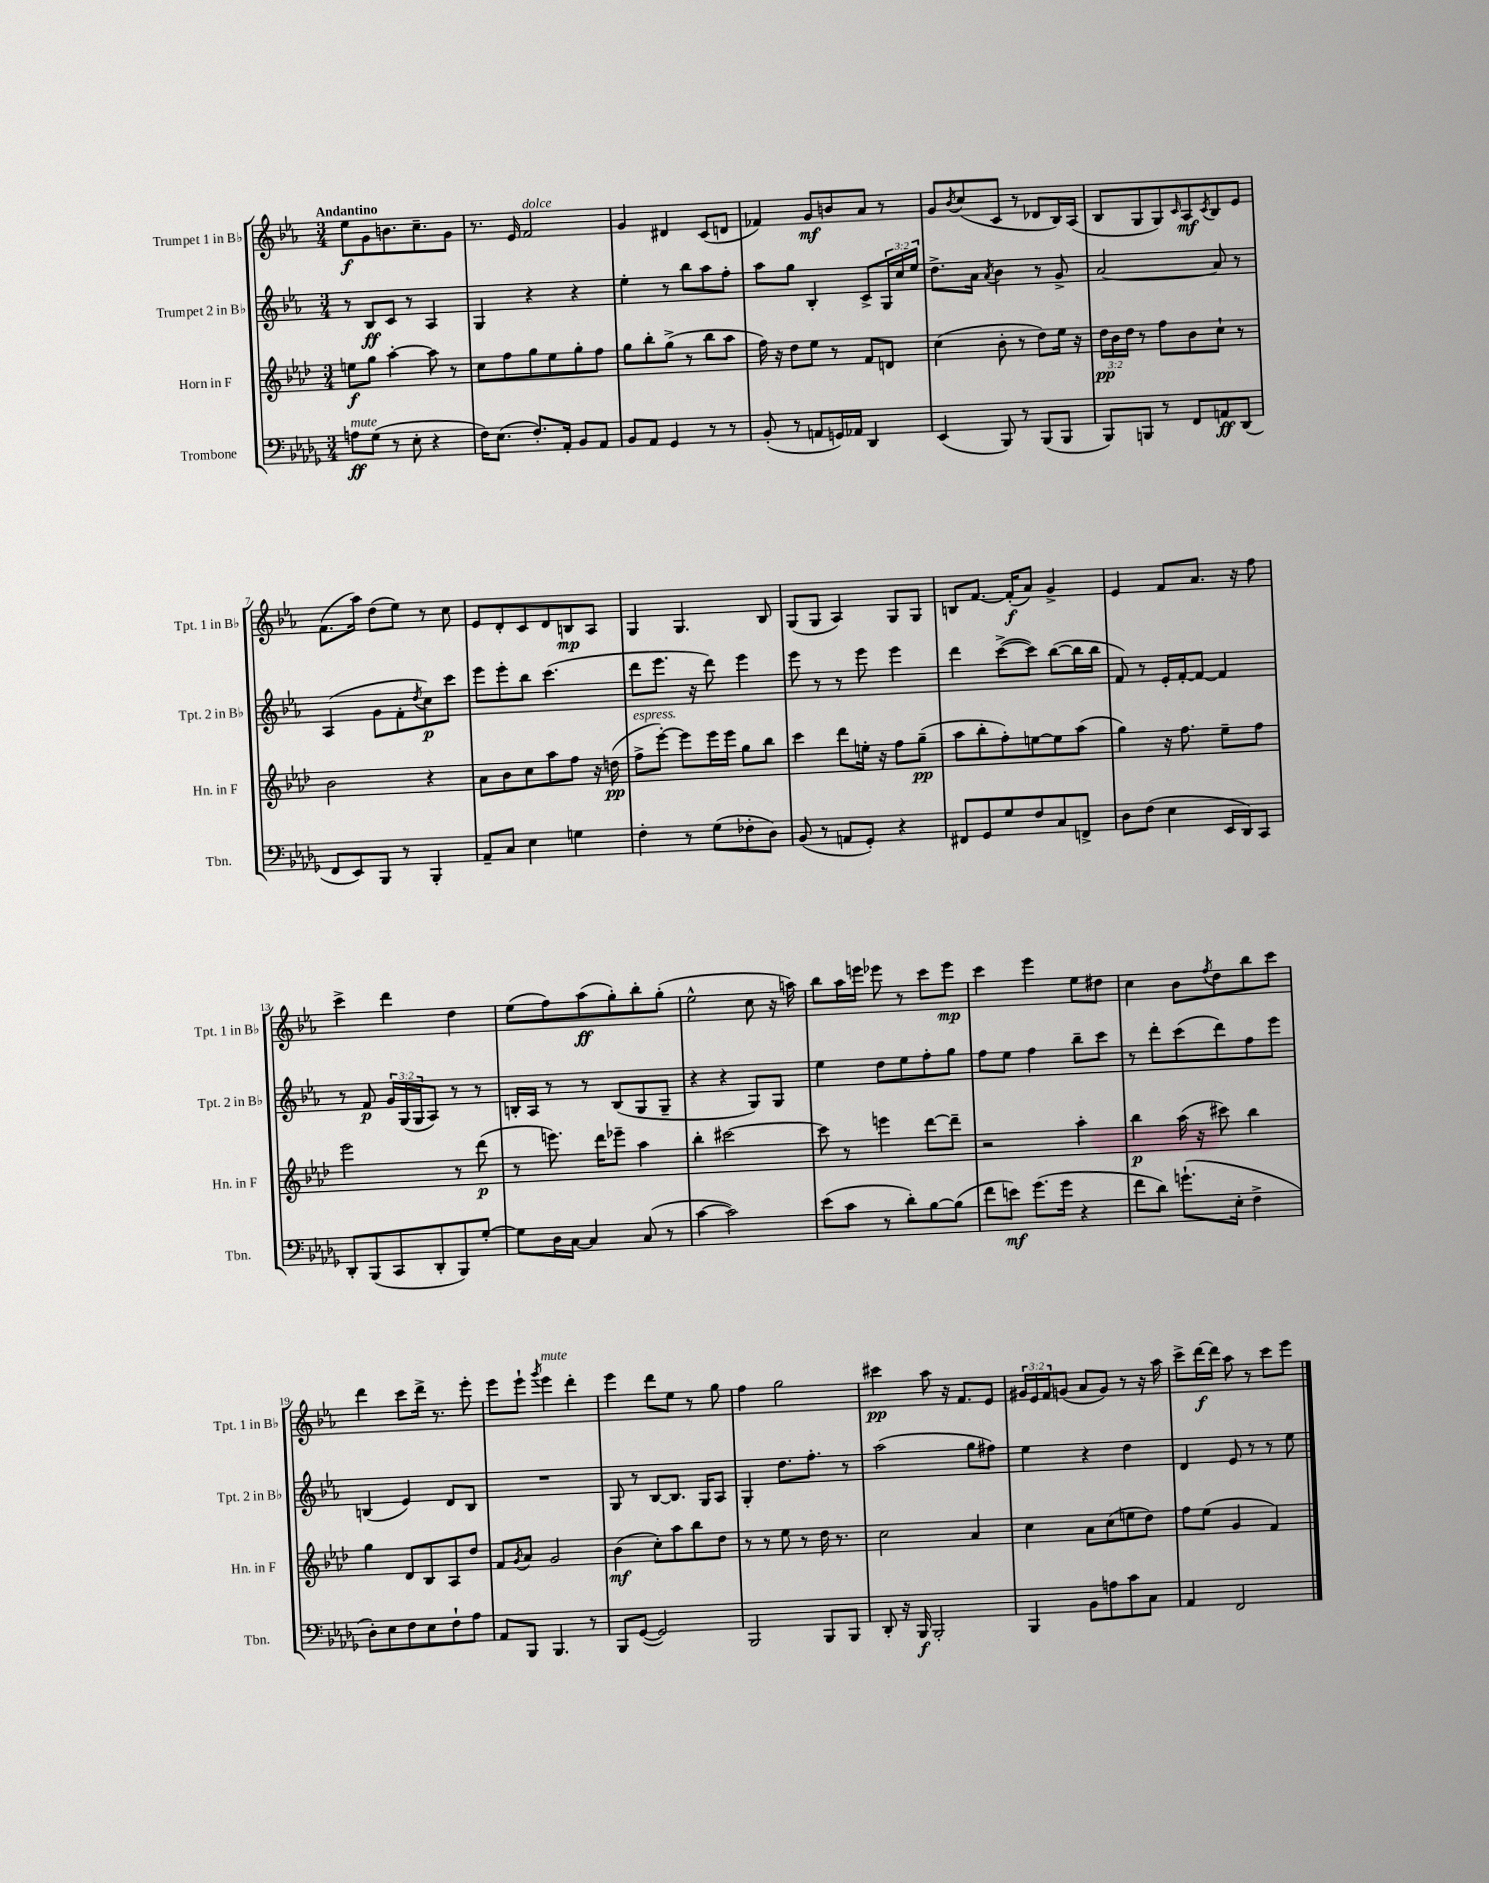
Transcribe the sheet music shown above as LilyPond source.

<<
\new StaffGroup <<
\new Staff = "s0" \with { instrumentName = "Trumpet 1 in Bb" shortInstrumentName = "Tpt. 1 in Bb" } {
    \clef treble \key ees \major \numericTimeSignature \time 3/4 \override Staff.TupletNumber.text = #tuplet-number::calc-fraction-text \tempo "Andantino"
    ees''8\f g'8 b'8. c''8.-- g'8 |
    r8. ees'16 f'2^\markup { \italic "dolce" } |
    g'4 dis'4 c'8( d'8 |
    fes'4) g'8\mf b'8 aes'8 r8 |
    g'8 \acciaccatura { bes'8 } c''8( c'8 r8 des'8 bes16) aes16( |
    bes8 g8 g8) \grace { c'16 } aes8\mf \acciaccatura { c'8 } bes8 ees'8 |
    f'8.( aes''16) d''8( ees''8) r8 c''8 |
    ees'8 d'8-. c'8 d'8 b8\mp aes8 |
    g4 g4. bes8 |
    g8( g8 aes4) g8 g8 |
    b8 f'8.~ f'16-.\f( aes'8) g'4-> |
    ees'4 f'8 aes'8. r16 f''8 |
    c'''4-> d'''4 d''4 |
    ees''8( f''8) aes''8\ff( g''8-.) bes''8-. g''8-.( |
    ees''2-^ c''8 r16 a''16) |
    bes''8 aes''16 e'''16 ees'''8 r8 c'''8 ees'''8\mp |
    c'''4 ees'''4 ees''8 dis''8 |
    c''4 bes'8 \acciaccatura { f''8 } d''8 bes''8 c'''8 |
    d'''4 c'''8 d'''16-> r8. ees'''8-. |
    ees'''8 ees'''8-! \acciaccatura { g'''8 } ees'''4^\markup { \italic "mute" } d'''4-. |
    ees'''4 d'''8 ees''8 r8 g''8 |
    f''4 g''2 |
    cis'''4\pp aes''8 r16 f'8. ees'8 |
    \tuplet 3/2 { gis'16 ees'16 f'16 } g'8( aes'8 g'8) r8 r16 aes''16 |
    c'''8-> d'''16~\f d'''16 aes''8 r8 c'''8 ees'''8 \bar "|." |
}
\new Staff = "s1" \with { instrumentName = "Trumpet 2 in Bb" shortInstrumentName = "Tpt. 2 in Bb" } {
    \clef treble \key ees \major \numericTimeSignature \time 3/4 \override Staff.TupletNumber.text = #tuplet-number::calc-fraction-text
    r8 bes8\ff c'8 r8 aes4 |
    g4 r4 r4 |
    ees''4-. r8 bes''8 aes''8 f''8-. |
    aes''8 g''8 bes4-. c'8-> \tuplet 3/2 { g16 c''16 ees''16 } |
    d''8.-> aes'16 \acciaccatura { aes'8 } bes'4 r8 g'8-> |
    aes'2~ aes'8 r8 |
    aes4( g'8 f'8-. \acciaccatura { d''8 } c''8\p) c'''8 |
    ees'''8 ees'''8-. bes''8 c'''4.( |
    d'''8 ees'''8. r16 d'''8) ees'''4 |
    ees'''8 r8 r8 ees'''8 ees'''4 |
    d'''4 c'''8~->( c'''8) bes''8~( bes''16 bes''16 |
    f'8) r8 ees'16-. f'16~-. f'8~ f'4 |
    r8 f'8\p \tuplet 3/2 { g'16 g16( g16 } aes8) r8 r8 |
    b16-. aes16 r8 r8 b8( g8 g8-- |
    r4 r4 g8) g8 |
    ees''4 d''8 ees''8 f''8-. g''8 |
    f''8 ees''8 f''4 bes''8-- c'''8 |
    r8 d'''8-. c'''8( d'''8) f''8 ees'''8 |
    b4( ees'4) d'8 b8 |
    R2. |
    g8 r8 bes8~ bes8. g16 aes8 |
    g4-. d''8. f''8.-. r8 |
    aes''2( g''8 fis''8) |
    ees''4 r4 d''4 |
    d'4 ees'8 r8 r8 ees''8 \bar "|." |
}
\new Staff = "s2" \with { instrumentName = "Horn in F" shortInstrumentName = "Hn. in F" } {
    \clef treble \key aes \major \numericTimeSignature \time 3/4 \override Staff.TupletNumber.text = #tuplet-number::calc-fraction-text
    e''8\f g''8 aes''4~-. aes''8 r8 |
    c''8 f''8 g''8 ees''8 g''8-. f''8 |
    g''8 bes''8-. g''8->( r8 bes''8 aes''8 |
    f''16) r16 des''8 ees''8 r8 f'8 d'8 |
    c''4( bes'8-. r8 des''8) ees''16 r16 |
    \tuplet 3/2 { des''16\pp bes'16 des''16 } r8 f''8 bes'8 c''8-! r8 |
    bes'2 r4 |
    aes'8 bes'8 c''8 aes''8 f''8 r16 d''16\pp( |
    f''8->^\markup { \italic "espress." } ees'''8~-.) ees'''8 ees'''16 ees'''16 g''8 bes''8 |
    c'''4 des'''8 e''16-. r16 f''8 g''8--\pp( |
    aes''8 bes''8-. f''8-.) e''8~ e''8 aes''8( |
    g''4) r16 f''8. ees''8-- f''8 |
    ees'''2 r8 des'''8\p( |
    r8 e'''8.) des'''16 ees'''8-- aes''4 |
    bes''4-. cis'''2~ |
    cis'''8 r8 e'''4 des'''8~ des'''8-- |
    r2 aes''4-. |
    bes''4\p aes''16( r16 cis'''8) bes''4 |
    g''4 des'8 bes8 aes8 des''8 |
    f'8 \acciaccatura { g'8 } aes'8 g'2 |
    bes'4\mf( c''8-.) aes''8 bes''8 des''8 |
    r8 r8 ees''8 r8 des''16 r8. |
    c''2 aes'4 |
    c''4 aes'8 c''8( e''8 des''8) |
    f''8 ees''8( g'4 f'4) \bar "|." |
}
\new Staff = "s3" \with { instrumentName = "Trombone" shortInstrumentName = "Tbn." } {
    \clef bass \key des \major \numericTimeSignature \time 3/4
    a8\ff^\markup { \italic "mute" } ges8( r8 ees8-. r4 |
    f16) ees8.( f8.-.) aes,16-. bes,8 aes,8 |
    bes,8 aes,8 ges,4 r8 r8 |
    bes,8-.( r8 a,8 g,16) aes,16 des,4 |
    ees,4( bes,,8) r8 bes,,8( bes,,8 |
    bes,,8) b,,8 r8 f,8 a,8\ff des,8( |
    f,8 ees,8) bes,,8 r8 bes,,4-. |
    aes,8-- c8 ees4 g4 |
    f4-. r8 ges8( fes8-. des8) |
    bes,8( r8 a,8 ges,8-.) r4 |
    fis,8 ges,8 ges8 f8 c8 f,8-> |
    des8 f8( ees4 ees,16 des,16) c,8 |
    des,8-. bes,,8( c,8 des,8-. bes,,8) ges8~-. |
    ges8 des16 c16~ c4 c8( r8 |
    c'4~ c'2) |
    ees'8( c'8 r8 des'8-.) bes8~ bes8( |
    f'8 e'8\mf) ges'8.( ges'16 r4 |
    f'8 des'8) g'8.-!( ees16-. f4-> |
    des8-.) ees8 f8 ees8 f8-! aes8 |
    aes,8 bes,,8 bes,,4. r8 |
    bes,,8 ges,8~( ges,2) |
    bes,,2 bes,,8 bes,,8 |
    des,8-. r16 bes,,16\f bes,,2-. |
    bes,,4 bes,8 a8 c'8 c8 |
    aes,4 f,2 \bar "|." |
}
>>
>>
